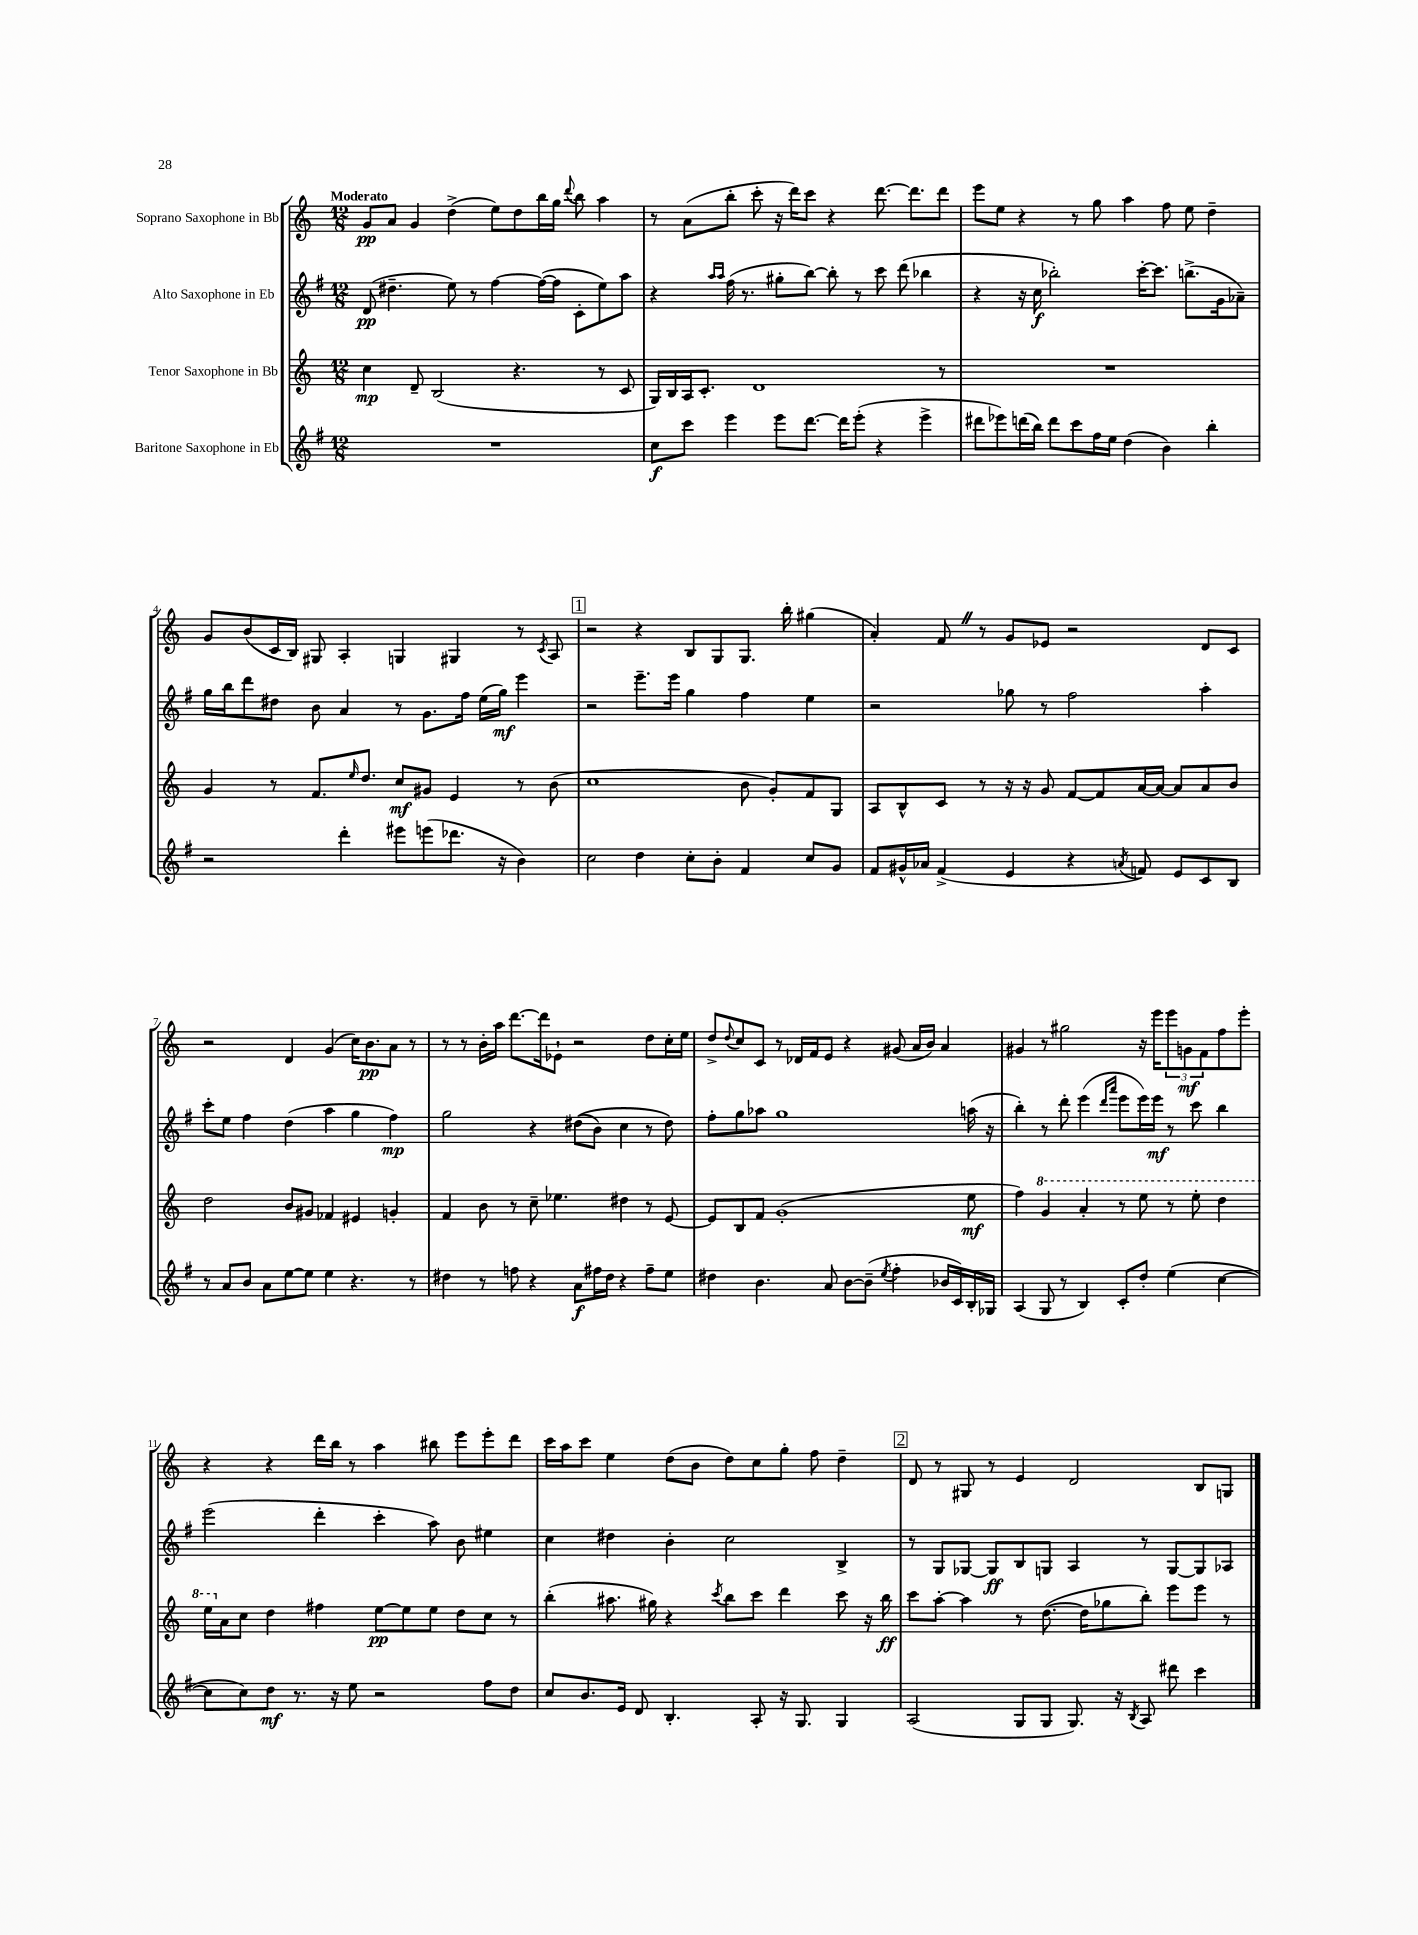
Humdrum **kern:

**kern	**kern	**kern	**kern
*staff4	*staff3	*staff2	*staff1
*clefG2	*clefG2	*clefG2	*clefG2
*k[f#]	*k[]	*k[f#]	*k[]
*M12/8	*M12/8	*M12/8	*M12/8
1.r	4cc\	(8d/	8g/L
.	.	4.dd#~\	8a/J
.	8d~/	.	4g/
.	(2B/	.	.
.	.	8ee\)	(4dd^\
.	.	8r	.
.	.	[4ff#\	8ee\L)
.	4.r	.	8dd\
.	.	(16ff#\_LL	16bb\L
.	.	16ff#\]JJ	16gg\JJ
.	.	.	8qqddd/
.	.	8c'\L	8bb\
.	8r	8ee\)	4aa\
.	8c/	8aa\J	.
=	=	=	=
8cc\L	16G/LL)	4r	8r
.	16B/	.	.
8ccc\J	16A/J	.	(8a\L
.	8.c'/J	.	.
.	.	16qqaa/LL	.
.	.	16qqaa/JJ	.
4eee\	.	(16ff#\	8bb'\J
.	.	8.r	.
.	1d	.	8ccc'\
8eee\L	.	8gg#'\L	16r
.	.	.	16ddd\LK)
[8.ddd\J	.	[8bb\J)	8ccc\J
.	.	8bb'\]	4r
16ddd\]LK	.	.	.
(8eee'\J	.	8r	.
4r	.	8ccc\	[8.ddd\
.	.	(8ddd\	.
.	.	.	8.ddd\]L
4eee^\	.	4bb-\	.
.	8r	.	8ddd\J
=	=	=	=
8ddd#\L	1.r	4r	8eee\L
8eee-\)	.	.	8ee\J
(16ddd\L	.	16r	4r
16bb\JJ)	.	16cc\	.
8ddd\L	.	2bb-'\)	.
8ccc\	.	.	8r
16ff#\L	.	.	8gg\
16ee\JJ	.	.	.
(4dd\	.	.	4aa\
.	.	[16ccc'\LK	.
.	.	8.ccc\]J	.
4b\)	.	.	8ff\
.	.	(8.bb^\L	8ee\
4bb'\	.	.	4dd~\
.	.	16g\k	.
.	.	8a-~\J)	.
=	=	=	=
2r	4g/	16gg\LL	8g/L
.	.	16bb\J	.
.	.	8ddd\	(8b/
.	8r	8dd#\J	16c/L
.	.	.	16B/JJ)
.	8.f/L	8b\	8G#/
4ddd'\	.	4a/	4A'/
.	16qqee/	.	.
.	8.dd/J	.	.
8eee#\L	8cc/L	8r	4G/
(8eee\	8g#/J	8.g\L	.
8.ddd-\J	4e/	.	4G#/
.	.	16ff#\Jk	.
.	.	(16ee\LL	.
16r	.	16gg\JJ)	.
4b\)	8r	4eee\	8r
.	.	.	8qc/
.	(8b\	.	8A/
=	=	=	=
2cc\	1cc	2r	2r
4dd\	.	8.eee~\L	4r
.	.	16eee\Jk	.
8cc'\L	.	4gg\	8B/L
8b'\J	.	.	8G/
4f#/	8b\	4ff#\	8.G/J
.	8g'/L)	.	.
.	.	.	16bb'\
8cc/L	8f/	4ee\	(4gg#\
8g/J	8G/J	.	.
=	=	=	=
8f#/L	8A/L	2r	4a'/)
16g#^^/L	8B^^/	.	.
16a-/JJ	.	.	.
(4f#^/	8c/J	.	8f/
.	8r	.	8r
4e/	16r	8gg-\	8g/L
.	16r	.	.
.	8g/	8r	8e-/J
4r	[8f/L	2ff#\	2r
.	8f/]	.	.
8qa/	.	.	.
8f/)	[16a/L	.	.
.	16a/_JJ	.	.
8e/L	8a/]L	.	.
8c/	8a/	4aa'\	8d/L
8B/J	8b/J	.	8c/J
=	=	=	=
8r	2dd\	8ccc'\L	2r
8a/L	.	8ee\J	.
8b/J	.	4ff#\	.
8a\L	.	.	.
[8ee\	8b/L	(4dd\	4d/
8ee\]J	8g#/J	.	.
4ee\	4f-/	4aa\	(4g/
4.r	4e#/	4gg\	16cc\LK)
.	.	.	8.b\
.	4g'/	4ff#\)	8a\J
8r	.	.	8r
=	=	=	=
4dd#\	4f/	2gg\	8r
.	.	.	8r
8r	8b\	.	16b'\LL
.	.	.	16aa\JJ
8ff\	8r	.	[8.ddd\L
4r	8cc~\	4r	.
.	.	.	16ddd\]k
.	4.ee-\	.	8e-`\J
8a\L	.	&((8dd#\L	2r
16ff#\L	.	8b\J)	.
16dd#\JJ	.	.	.
4r	4dd#\	4cc\	.
8ff#~\L	8r	8r	8dd\L
8ee\J	[8e/	8dd#\&)	16cc'\L
.	.	.	16ee\JJ
=	=	=	=
4dd#\	8e/]L	8ff#'\L	8dd^/L
.	.	.	8qqdd/
.	8B/	8gg\	8cc/
4.b\	8f/J	8aa-\J	8c/J
.	(1g'	1gg	8r
.	.	.	16d-/LL
.	.	.	16f/J
8a/	.	.	8e/J
[8b\L	.	.	4r
(8b~\]J	.	.	.
8qee/	.	.	.
4ff#'\	.	.	(8g#/
.	.	.	16a/LL
.	.	.	16b/JJ)
16b-/LL	.	.	4a/
16c/)	.	.	.
16B'/	8ee\	(16aa\	.
16G-/JJ	.	16r	.
=	=	=	=
(4A/	4ff\)	4bb'\)	4g#/
8G/	4gg/	8r	8r
8r	.	8ddd'\	2gg#\
4B/)	4aa'/	(4eee\	.
.	.	16qqddd/LL	.
.	.	16qqaaa/JJ	.
8c'/L	8r	8eee\L	.
8dd'/J	8eee\	16eee\L)	16r
.	.	16eee\JJ	16eee\LK
(4ee\	8r	8r	12eee\
.	.	.	12g\
.	8eee'\	8ccc\	.
.	.	.	12f\
[4cc\	4ddd\	4bb\	8ff\
.	.	.	8eee'\J
=	=	=	=
8cc\]L	16eee\LL	(2eee\	4r
.	16a\J	.	.
8cc\)	8cc\J	.	.
8dd\J	4dd\	.	4r
8.r	.	.	.
.	4ff#\	4ddd'\	16ddd\LL
16r	.	.	16bb\JJ
8ee\	.	.	8r
2r	[8ee\L	4ccc'\	4aa\
.	8ee\]	.	.
.	8ee\J	8aa\)	8bb#\
.	8dd\L	8b\	8eee\L
8ff#\L	8cc\J	4ee#\	8eee'\
8dd\J	8r	.	8ddd\J
=	=	=	=
8cc/L	(4bb'\	4cc\	16ccc\LL
.	.	.	16aa\J
8.b/	.	.	8ccc\J
.	8.aa#\	4dd#\	4ee\
16e/Jk	.	.	.
8d/	.	.	.
.	16gg#\)	.	.
4.B'/	4r	4b'\	(8dd\L
.	.	.	8b\J
.	8qccc/	.	.
.	8bb\L	2cc\	8dd\L)
8A'/	8ccc\J	.	8cc\
16r	4ddd\	.	8gg'\J
8.G/	.	.	.
.	.	.	8ff\
4G/	8ccc\	4B^/	4dd~\
.	16r	.	.
.	16bb\	.	.
=	=	=	=
(2A/	8ccc\L	8r	8d/
.	[8aa'\J	8G/L	8r
.	4aa\]	[8G-/J	8G#/
.	.	8G-/]L	8r
8G/L	8r	8B/	4e/
8G/J	([8.dd\	8G/J	.
8.G/)	.	4A/	2d/
.	16dd\]LK	.	.
.	8gg-\	.	.
16r	.	.	.
8qB/	.	.	.
8A/	8bb'\J)	8r	.
8ddd#\	8eee\L	[8G/L	.
4ccc\	8eee\J	8G/]	8B/L
.	8r	8A-/J	8G/J
==	==	==	==
*-	*-	*-	*-
